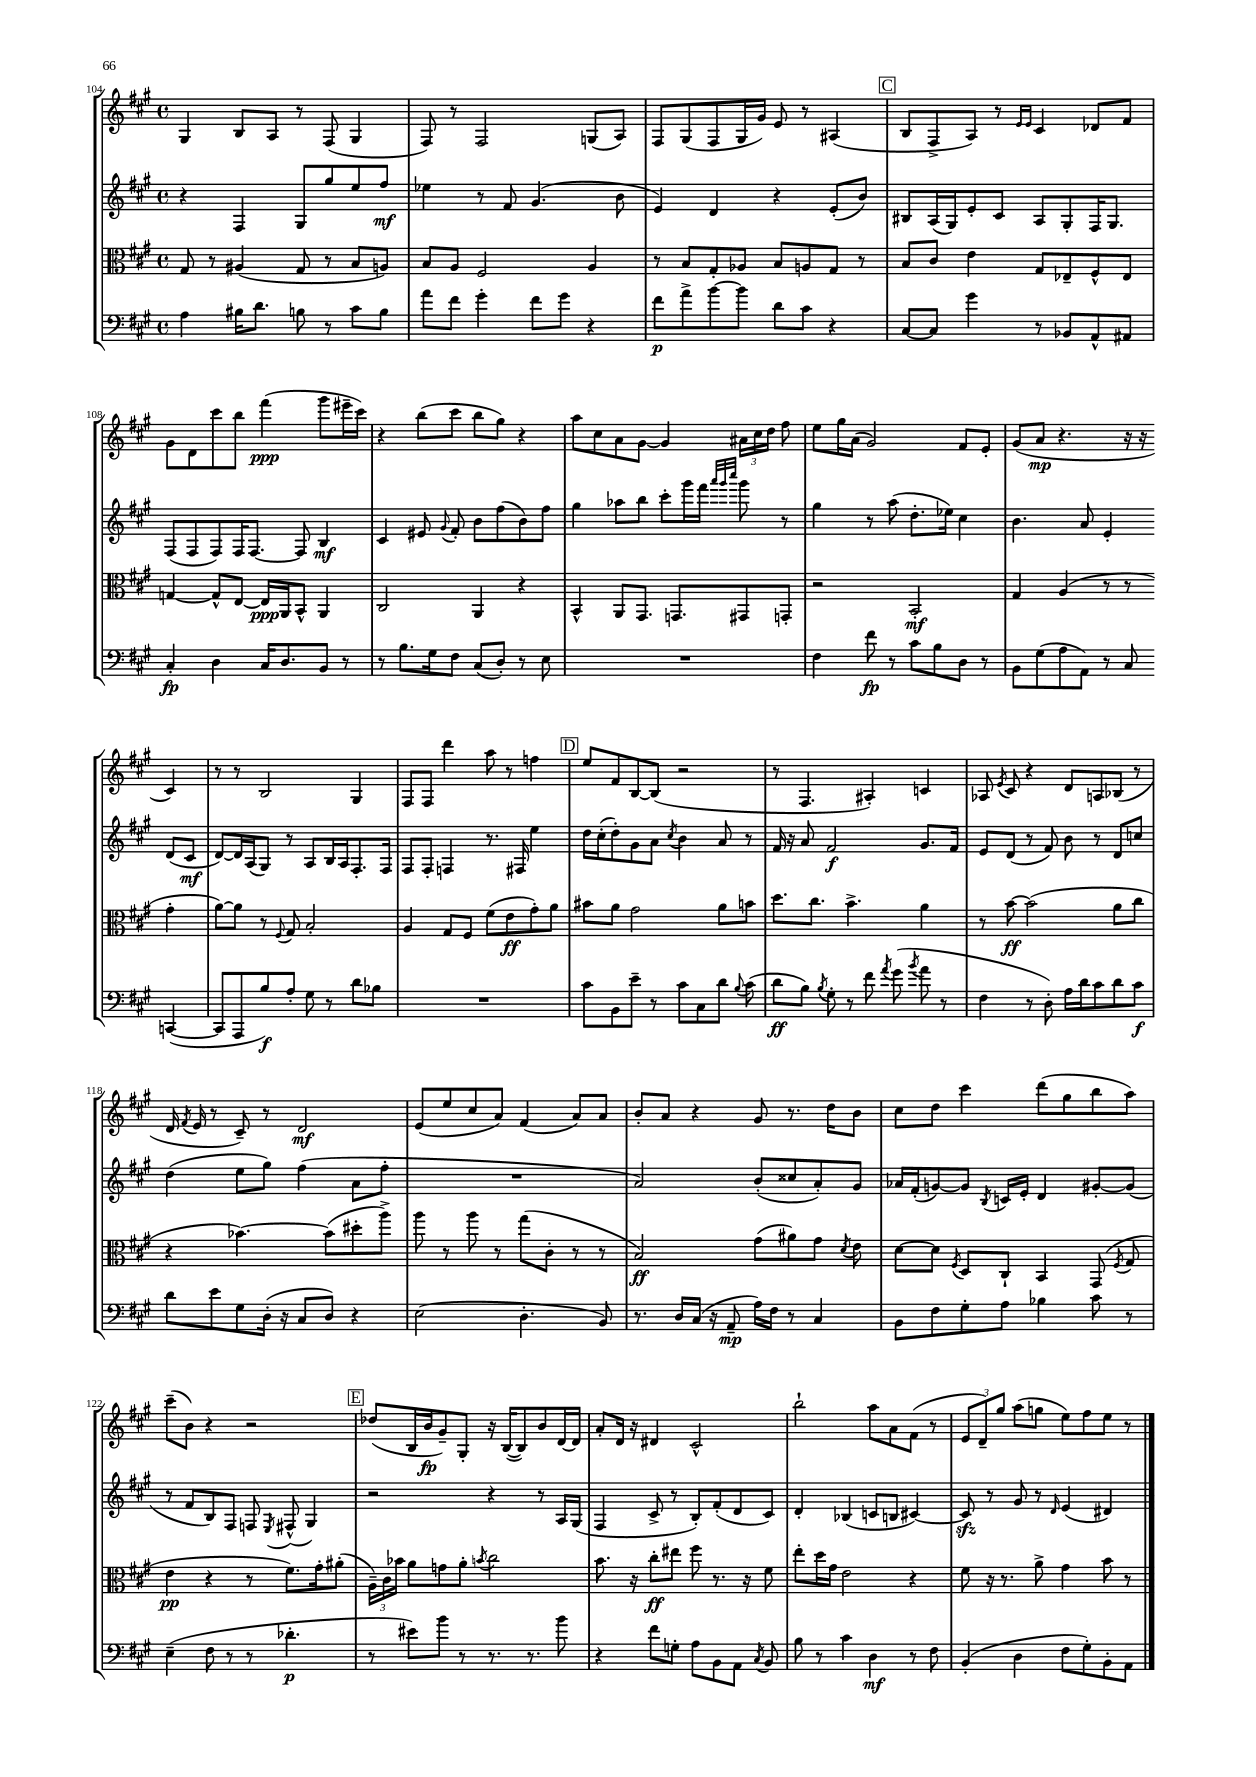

**kern	**kern	**kern	**kern
*staff4	*staff3	*staff2	*staff1
*clefF4	*clefC3	*clefG2	*clefG2
*k[f#c#g#]	*k[f#c#g#]	*k[f#c#g#]	*k[f#c#g#]
*M4/4	*M4/4	*M4/4	*M4/4
*met(c)	*met(c)	*met(c)	*met(c)
4A	8G#	4r	4G#
.	8r	.	.
16B#	(4A#	4F#	8B
8.d	.	.	.
.	.	.	8A
8B	8G#	8G#	8r
8r	8r	8gg#	(8F#
8c#	8B	8ee	4G#
8B	8A)	8ff#	.
=	=	=	=
8a	8B	4ee-	8F#)
8f#	8A	.	8r
4g#'	2F#	8r	2F#
.	.	8f#	.
8f#	.	(4.g#	.
8g#	.	.	.
4r	4A	.	(8G
.	.	8b	8A)
=	=	=	=
8f#	8r	4e)	8F#
8a^	8B	.	(8G#
[8b	8G#'	4d	8F#
8b]	8A-	.	16G#
.	.	.	16g#)
8d	8B	4r	8e
8c#	8A	.	8r
4r	8G#	(8e'	(4A#
.	8r	8b)	.
=	=	=	=
[8C#	8B	8B#	8B
8C#]	8c#	(16A	8F#^
.	.	16G#)	.
4g#	4e	8e'	8A)
.	.	8c#	8r
.	.	.	16qqe
.	.	.	16qqe
8r	8G#	8A	4c#
8BB-	8E-~	8G#'	.
8AA^^	8F#^^	16F#	8d-
.	.	8.G#	.
8AA#	8E-	.	8f#
=	=	=	=
4C#'	[4G	(8F#	8g#
.	.	8F#	8d
4D	8G^^]	8F#)	8ccc#
.	[8E	16F#	8bb
.	.	[8.F#	.
16C#	16E]	.	(4fff#
8.D	16AA	.	.
.	8BB^^	8F#]	.
8BB	4AA	4B	8ggg#
8r	.	.	16eee#~
.	.	.	16ccc#)
=	=	=	=
8r	2C#	4c#	4r
8.B	.	.	.
.	.	8e#	(8bb
16G#	.	.	.
.	.	8qqg#	.
8F#	.	8f#'	8ccc#
(8C#	4AA	8b	8bb
8D')	.	(8ff#	8gg#)
8r	4r	8b)	4r
8E	.	8ff#	.
=	=	=	=
1r	4BB^^	4gg#	8aa
.	.	.	8cc#
.	8AA	8aa-	8a
.	8.GG#	8bb	[8g#
.	.	8ccc#'	4g#]
.	8.GG	.	.
.	.	16ggg#	.
.	.	16fff#	.
.	.	32qqaaa	.
.	.	32qqggg#	.
.	.	32qqcccc#	.
.	8GG#	8ggg#	24a#
.	.	.	24cc#
.	.	.	24dd
.	8GG'	8r	8ff#
=	=	=	=
4F#	2r	4gg#	8ee
.	.	.	16gg#
.	.	.	(16a
8f#	.	8r	2g#)
8r	.	(8aa	.
8c#	2BB'	8.dd'	.
8B	.	.	.
.	.	16ee-)	.
8D	.	4cc#	8f#
8r	.	.	8e'
=	=	=	=
8BB	4G#	4.b	(8g#
(8G#	.	.	8a
8A	(4A	.	4.r
8AA)	.	8a	.
8r	8r	4e'	.
8C#	8r	.	16r
.	.	.	16r
([4CC	4g#'	(8d	4c#)
.	.	8c#	.
=	=	=	=
8CC]	[8a)	[8d)	8r
8AAA	8a]	16d]	8r
.	.	(16A	.
8B)	8r	8G#)	2B
.	8qqF#	.	.
8A'	8G#	8r	.
8G#	2B'	8A	.
8r	.	16B	.
.	.	16A	.
8d	.	8.F#'	4G#
8B-	.	.	.
.	.	16F#	.
=	=	=	=
1r	4A	8F#	8F#
.	.	8F#'	8F#
.	8G#	4F	4ddd
.	8F#	.	.
.	(8f#	8.r	8aa
.	8e	.	8r
.	.	16F#	.
.	8g#')	4ee	4ff
.	8a	.	.
=	=	=	=
8c#	8b#	16dd	8ee
.	.	(16cc#'	.
8BB	8a	8dd')	8f#
8e~	2g#	8g#	[8B
8r	.	8a	(8B]
.	.	8qcc#	.
8c#	.	4b	2r
8C#	.	.	.
8d	8a	8a	.
8qqB	.	.	.
(8c#	8b	8r	.
=	=	=	=
8d	8.dd	16f#	8r
.	.	16r	.
8B)	.	8a	4.F#
.	8.cc#	.	.
8qB	.	.	.
8G#'	.	2f#	.
8r	4.b^	.	.
8f#	.	.	4A#')
8qa	.	.	.
(8g#	.	.	.
8qb	.	.	.
8a	4a	8.g#	4c
8r	.	.	.
.	.	16f#	.
=	=	=	=
4F#	8r	8e	8A-
.	.	.	8qe
.	[8b	(8d	8c#
8r	(2b]	8r	4r
8D')	.	8f#)	.
16A	.	8b	8d
16d	.	.	.
8c#	.	8r	8A
8d	8a	8d	(8B-
8c#	8cc#	8cc	8r
=	=	=	=
8d	4r	(4dd	16d
.	.	.	8qf#
.	.	.	16e
8e	.	.	8r
8G#	[4.b-)	8ee	8c#~)
(16D'	.	8gg#)	8r
16r	.	.	.
8C#	.	(4ff#	2d
8D)	(8b-]	.	.
4r	8dd#'	8a	.
.	8aa^)	8ff#'	.
=	=	=	=
(2E	8aa	1r	(8e
.	8r	.	8ee
.	8aa	.	8cc#
.	8r	.	8a)
4.D'	(8gg#	.	(4f#
.	8c#'	.	.
.	8r	.	8a)
8BB)	8r	.	8a
=	=	=	=
8.r	2B)	2a)	8b'
.	.	.	8a
16D	.	.	.
(16C#	.	.	4r
16r	.	.	.
8AA~	.	.	.
16A)	(8g#	(8b'	8g#
16F#	.	.	.
8r	8a#)	8cc##	8.r
4C#	8g#	8a')	.
.	.	.	16dd
.	8qd	.	.
.	8e	8g#	8b
=	=	=	=
8BB	[8d	16a-	8cc#
.	.	(16f#'	.
8F#	8d]	[8g)	8dd
.	8qF#	.	.
8G#'	8D	8g]	4ccc#
.	.	8qB	.
8A	8C#`	16c	.
.	.	16e'	.
4B-	4BB	4d	(8ddd
.	.	.	8gg#
8c#	(8GG#	[8g#'	8bb
.	8qF#	.	.
8r	8G#	(8g#]	8aa)
=	=	=	=
(4E~	4e	8r	(8ccc#~
.	.	8f#	8b)
8F#	4r	8B)	4r
8r	.	8F#	.
8r	8r	8F	2r
.	.	8qE	.
4.d-'	8.f#)	(8F#^^	.
.	.	4G#)	.
.	16g#'	.	.
.	(8a#'	.	.
=	=	=	=
8r	24A~)	2r	(8dd-
.	24c#	.	.
.	24b-	.	.
8e#)	8a	.	16B
.	.	.	16b
8b	8g	.	8g#~)
8r	8a'	.	8G#'
.	8qb	.	.
8.r	2cc#	4r	16r
.	.	.	([16B
.	.	.	8B])
8.r	.	.	.
.	.	8r	8b
8b	.	16A	[16d
.	.	(16G#	16d]
=	=	=	=
4r	8.b	4F#	8a'
.	.	.	16d
.	16r	.	16r
8f#	8cc#'	8c#^	4d#
8G'	8ee#	8r	.
8A	8ff#	8B')	2c#^^
8BB	8.r	(8f#'	.
8AA	.	8d	.
.	16r	.	.
8qC#	.	.	.
8BB	8f#	8c#)	.
=	=	=	=
8B	8ee'	4d'	2bb`
8r	16dd	.	.
.	16g#	.	.
4c#	2e	(4B-	.
4D	.	8c	8aa
.	.	8B	8a
8r	4r	[4c#)	(8f#
8F#	.	.	8r
=	=	=	=
(4BB'	8f#	8c#]	12e
.	.	.	12d~)
.	16r	8r	.
.	.	.	12gg#
.	8.r	.	.
4D	.	8g#	(8aa
.	8a^	8r	8gg
.	.	16qqd	.
8F#	4g#	(4e	8ee)
8G#')	.	.	8ff#
8BB'	8b	4d#)	8ee
8AA	8r	.	8r
==	==	==	==
*-	*-	*-	*-
